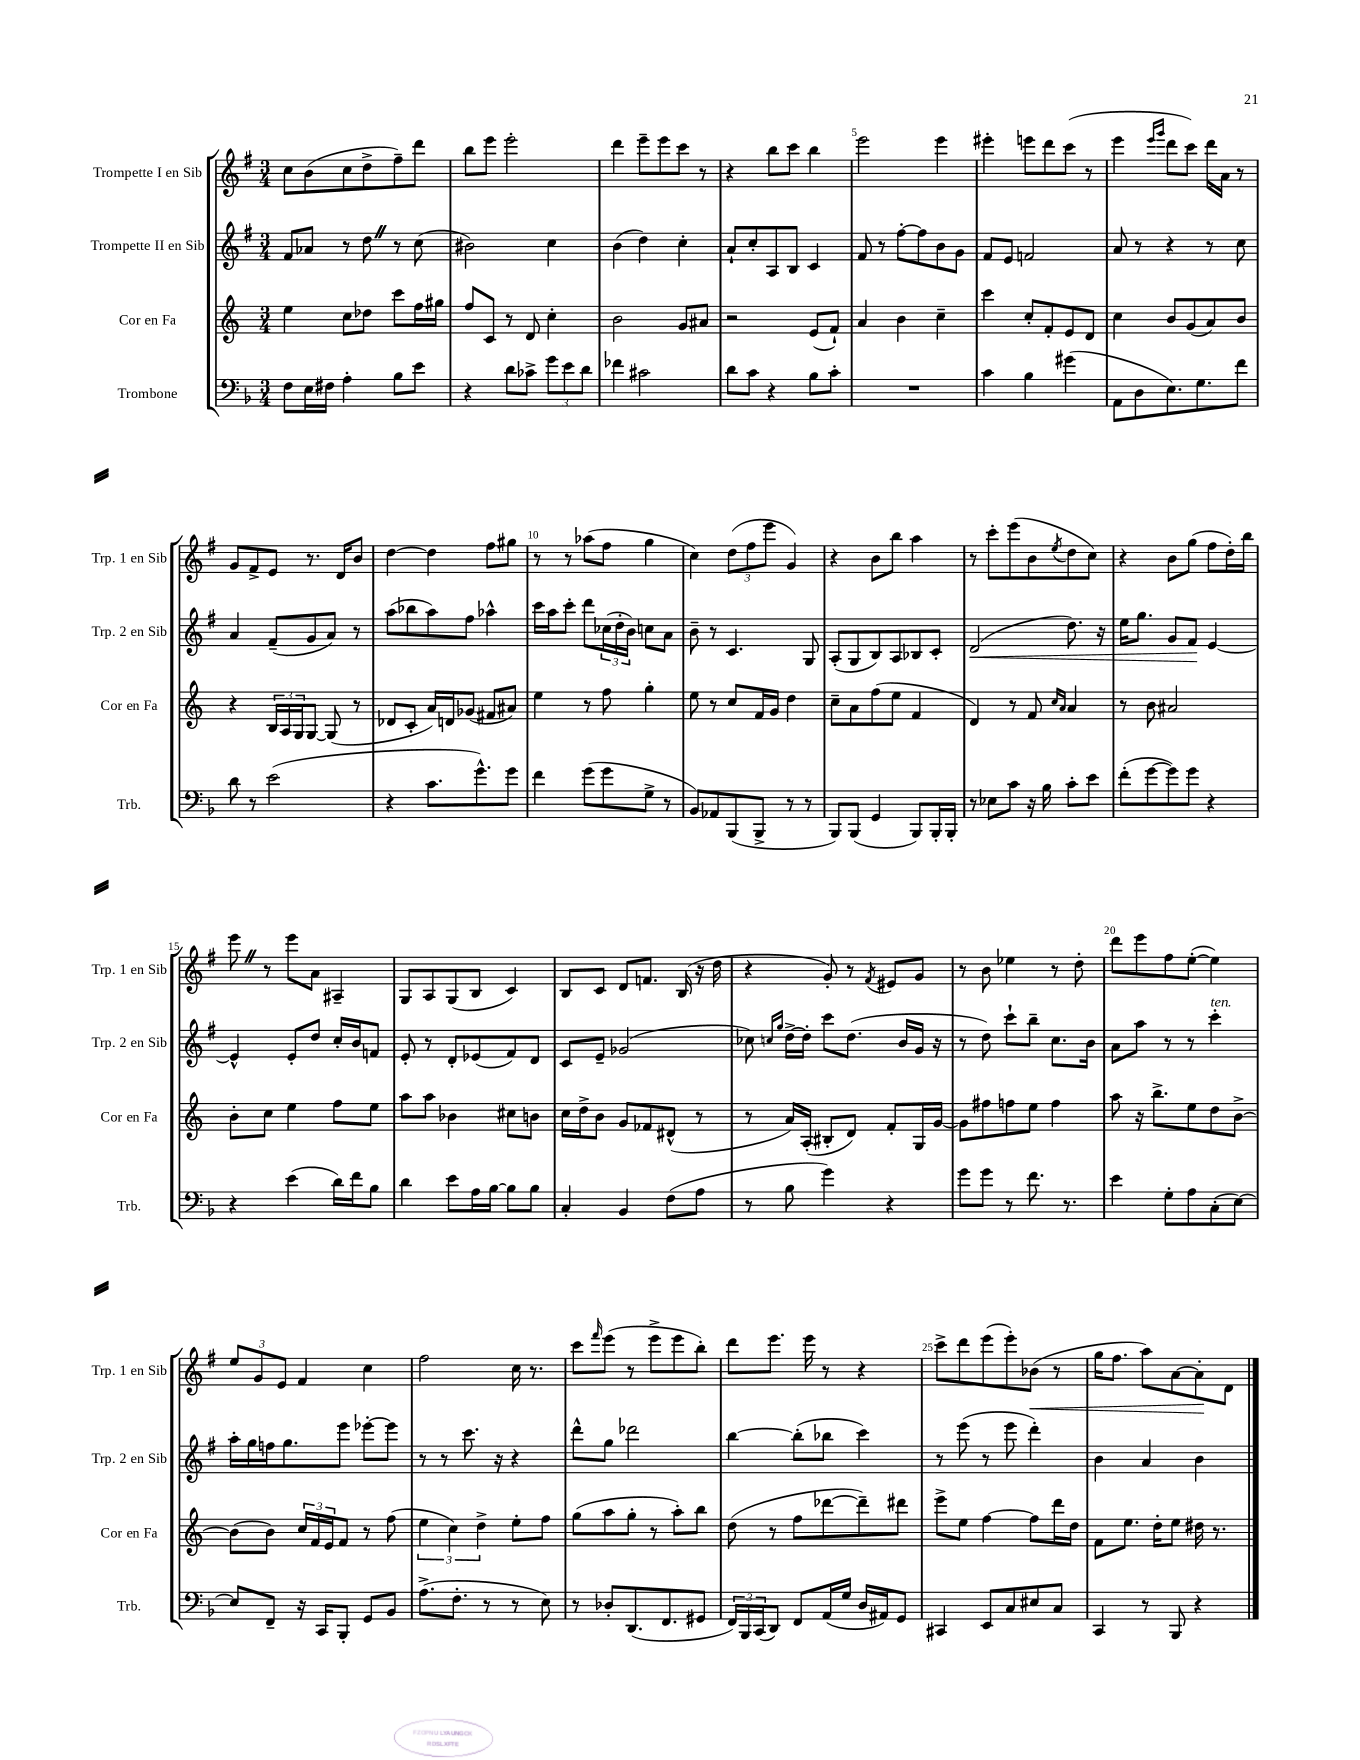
<<
\new StaffGroup <<
\new Staff = "s0" \with { instrumentName = "Trompette I en Sib" shortInstrumentName = "Trp. 1 en Sib" } {
    \clef treble \key g \major \numericTimeSignature \time 3/4
    c''8 b'8( c''8 d''8-> fis''8--) d'''8 |
    b''8 e'''8 e'''2-. |
    d'''4 e'''8-- e'''8 c'''8 r8 |
    r4 b''8 c'''8 b''4 |
    e'''2 e'''4 |
    eis'''4-. e'''8 d'''8 c'''8( r8 |
    e'''4 \grace { e'''16 g'''16 } d'''8 c'''8) d'''16 a'16 r8 |
    g'8 fis'8-> e'8 r8. d'16 b'8 |
    d''4~ d''4 fis''8 gis''8 |
    r8 r8 aes''8( fis''8 g''4 |
    c''4) \tuplet 3/2 { d''8( fis''8 e'''8 } g'4) |
    r4 b'8 b''8 a''4 |
    r8 c'''8-. e'''8( b'8 \acciaccatura { e''8 } d''8 c''8) |
    r4 b'8 g''8( fis''8 d''16-.) b''16 |
    e'''8 \once \override BreathingSign.text = \markup { \musicglyph "scripts.caesura.straight" } \breathe r8 e'''8 a'8 ais4-- |
    g8 a8 g8( b8 c'4) |
    b8 c'8 d'8 f'8. b16( r16 d''16 |
    r4 g'8-.) r8 \acciaccatura { fis'8 } eis'8 g'8 |
    r8 b'8 ees''4 r8 d''8-. |
    d'''8 e'''8 fis''8 e''8~-.( e''4) |
    \tuplet 3/2 { e''8 g'8 e'8 } fis'4 c''4 |
    fis''2 c''16 r8. |
    c'''8 \grace { fis'''16 } e'''8( r8 e'''8-> e'''8 b''8-.) |
    d'''8 e'''8. e'''16 r8 r4 |
    c'''8-> d'''8 e'''8( e'''8-.) bes'8\<( r8 |
    g''16 fis''8. a''8) a'8~ a'8-.\! d'8 \bar "|." |
}
\new Staff = "s1" \with { instrumentName = "Trompette II en Sib" shortInstrumentName = "Trp. 2 en Sib" } {
    \clef treble \key g \major \numericTimeSignature \time 3/4
    fis'8 aes'8 r8 d''8 \once \override BreathingSign.text = \markup { \musicglyph "scripts.caesura.straight" } \breathe r8 c''8( |
    bis'2) c''4 |
    b'4( d''4) c''4-. |
    a'8-! c''8-. a8 b8 c'4 |
    fis'8 r8 fis''8~-. fis''8 b'8 g'8 |
    fis'8 e'8 f'2 |
    a'8 r8 r4 r8 c''8 |
    a'4 fis'8--( g'8 a'8) r8 |
    a''8( bes''8 a''8) fis''8 aes''4-^ |
    c'''16 a''16 c'''8-. d'''8 \tuplet 3/2 { ces''16( d''16-. b'16) } c''8 a'8 |
    b'8-- r8 c'4. g8 |
    a8-.( g8 b8) a8 bes8 c'8-. |
    d'2\<( d''8.) r16 |
    e''16 g''8. g'8 fis'8\! e'4~ |
    e'4-^ e'8-. d''8 c''16-. b'16 f'8 |
    e'8-. r8 d'8-. ees'8( fis'8) d'8 |
    c'8 e'8-- ges'2( |
    ces''8) \grace { c''16 g''16 } d''16~-> d''16-. c'''8 d''8.( b'16 g'16 r16 |
    r8 d''8) c'''8-! b''8-- c''8. b'16 |
    a'8 a''8 r8 r8 c'''4-.^\markup { \italic "ten." } |
    a''16-. g''16 f''16 g''8. e'''8 ees'''8~-. ees'''8 |
    r8 r8 c'''8. r16 r4 |
    d'''8-^ g''8 des'''2 |
    b''4~ b''8-.( bes''8 c'''4) |
    r8 e'''8( r8 e'''8 d'''4-.) |
    b'4 a'4 b'4 \bar "|." |
}
\new Staff = "s2" \with { instrumentName = "Cor en Fa" shortInstrumentName = "Cor en Fa" } {
    \clef treble \key c \major \numericTimeSignature \time 3/4
    e''4 c''8 des''8 c'''8 f''16 gis''16 |
    f''8 c'8 r8 d'8 c''4-. |
    b'2 g'8 ais'8 |
    r2 e'8( f'8-!) |
    a'4 b'4 c''4-- |
    c'''4 c''8-. f'8-. e'8 d'8 |
    c''4 b'8 g'8( a'8) b'8 |
    r4 \tuplet 3/2 { b16 a16 g16 } g8~ g8( r8 |
    des'8 c'8-. a'16) d'16 ges'8( fis'8 ais'8) |
    e''4 r8 f''8 g''4-. |
    e''8 r8 c''8 f'16 g'16 d''4 |
    c''8-- a'8 f''8( e''8 f'4 |
    d'4) r8 f'8 \grace { c''16 a'16 } a'4 |
    r8 b'8 ais'2 |
    b'8-. c''8 e''4 f''8 e''8 |
    a''8 a''8 bes'4 cis''8 b'8 |
    c''16 d''16-> b'8 g'8 fes'8 dis'8-^( r8 |
    r8 a'16) a16-.( bis8-. d'8) f'8-. g16 g'16~ |
    g'8 fis''8 f''8 e''8 f''4 |
    a''8 r16 b''8.-> e''8 d''8 b'8~-> |
    b'8( b'8) \tuplet 3/2 { c''16 f'16 e'16 } f'8 r8 f''8( |
    \tuplet 3/2 { e''4 c''4) d''4-> } e''8-. f''8 |
    g''8( a''8 g''8-. r8 a''8-.) b''8 |
    d''8( r8 f''8 des'''8~ des'''8--) dis'''8 |
    e'''8-> e''8 f''4~ f''8 d'''16 d''16 |
    f'8 e''8. d''16-. e''8 dis''16 r8. \bar "|." |
}
\new Staff = "s3" \with { instrumentName = "Trombone" shortInstrumentName = "Trb." } {
    \clef bass \key f \major \numericTimeSignature \time 3/4
    f8 e16 fis16 a4-. bes8 e'8 |
    r4 d'8 ces'8-> \tuplet 3/2 { g'8 e'8 d'8 } |
    fes'4 cis'2 |
    d'8 c'8 r4 bes8 c'8-. |
    R2. |
    c'4 bes4 gis'4( |
    a,8 d8 e8.) g8. f'8 |
    d'8 r8 e'2( |
    r4 c'8. g'8.-^) g'8 |
    f'4 g'8( g'8 g8-> r8 |
    bes,8) aes,8 bes,,8( bes,,8-> r8 r8 |
    bes,,8) bes,,8( g,4 bes,,8) bes,,16-. bes,,16-. |
    r8 ees8 c'8 r16 bes16 c'8-. e'8 |
    f'8-.( g'8~ g'8) g'8 r4 |
    r4 e'4( d'16) f'16 bes8 |
    d'4 e'8 a16 bes16~ bes8 bes8 |
    c4-. bes,4 f8( a8 |
    r8 bes8 g'4) r4 |
    g'8 g'8 r8 f'8. r8. |
    e'4 g8-. a8 c8-.( e8~) |
    e8 f,8-- r16 c,16 bes,,8-. g,8 bes,8 |
    a8.->( f8.-. r8 r8 e8) |
    r8 des8-. d,8.( f,8. gis,8 |
    \tuplet 3/2 { f,16) bes,,16 c,16( } d,8) f,8 a,16( g16 d16 ais,16) g,8 |
    cis,4 e,8 c8 eis8 c8 |
    c,4 r8 bes,,8 r4 \bar "|." |
}
>>
>>
\layout { \context { \Score \override BarNumber.break-visibility = ##(#f #t #t) barNumberVisibility = #(every-nth-bar-number-visible 5) } }
